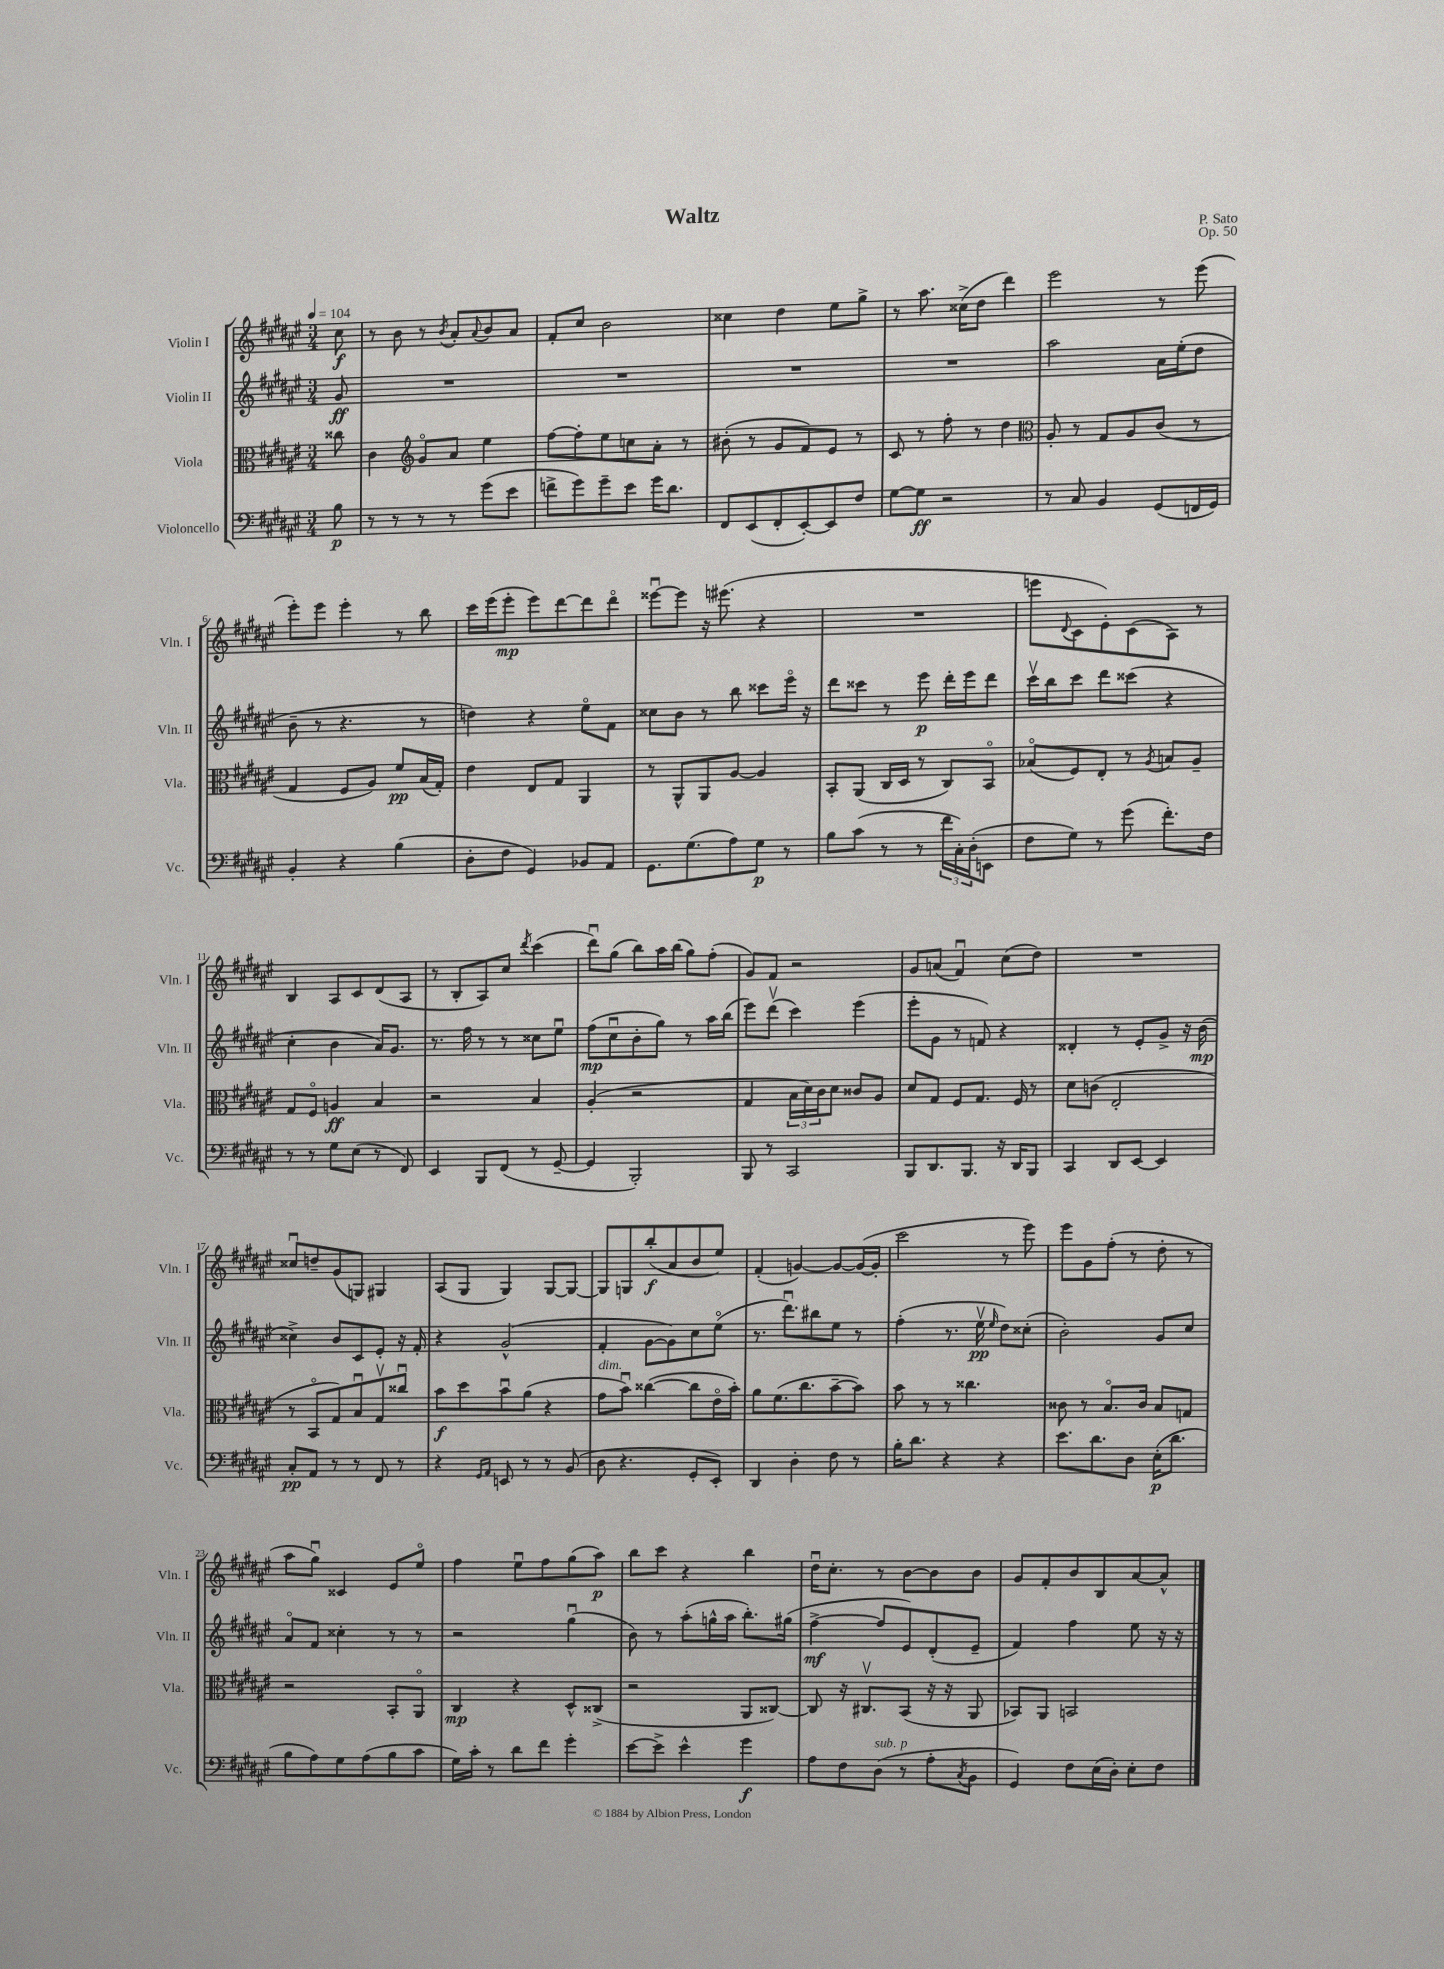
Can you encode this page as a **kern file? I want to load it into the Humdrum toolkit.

**kern	**kern	**kern	**kern
*staff4	*staff3	*staff2	*staff1
*clefF4	*clefC3	*clefG2	*clefG2
*k[f#c#g#d#a#e#]	*k[f#c#g#d#a#e#]	*k[f#c#g#d#a#e#]	*k[f#c#g#d#a#e#]
*M3/4	*M3/4	*M3/4	*M3/4
*MM104	*MM104	*MM104	*MM104
8B\	8cc##\	8g#/	8cc#\
=	=	=	=
8r	4c#\	2.r	8r
8r	.	.	8b\
*	*clefG2	*	*
8r	8g#o/L	.	8r
.	.	.	8qb/
8r	8a#/J	.	8a#'/L
.	.	.	8qqa#/
(8g#\L	4ee#\	.	8b/
8e#\J	.	.	8a#/J
=	=	=	=
8f^\L	[8ff#\L	2.r	8f#'/L
8g#\)	8ff#'\]	.	8cc#/J
8g#~\	8ee#\	.	2b\
8e#\J	8cc\	.	.
16g#\LK	8a#'\J	.	.
8.d#\J	.	.	.
.	8r	.	.
=	=	=	=
8FF#/L	(8b#'\	2.r	4cc##\
(8EE#/	8r	.	.
8FF#'/	8g#/L	.	4dd#\
[8EE#'/)	8f#/)	.	.
8EE#/]	8e#/J	.	8ee#\L
8F#/J	8r	.	8gg#^\J
=	=	=	=
[8G#\L	8c#/	2.r	8r
8G#\]J	8r	.	8.aa#\
2r	8ff#'\	.	.
.	.	.	(16cc##^\LK
.	8r	.	8dd#\J
.	4dd#\	.	4ddd#\)
=	=	=	=
*	*clefC3	*	*
8r	8A#'/	2aa#\	2eee#\
8C#/	8r	.	.
4BB/	8G#/L	.	.
.	8A#/	.	.
(8GG#/L	(8c#/J	16a#\LL	8r
.	.	(16ee#'\J	.
16FF/L	8r	8dd#\J	(8eee#\
16GG#/JJ)	.	.	.
=	=	=	=
4BB'/	4G#/	8b~\	8eee#'\L)
.	.	8r	8eee#\J
4r	8F#/L	4.r	4eee#'\
.	8A#/J)	.	.
(4B\	8f#/L	.	8r
.	(16B/L	8r	8bb\
.	16G#'/JJ)	.	.
=	=	=	=
8D#'\L	4e#\	4dd\)	16ccc#\LL
.	.	.	(16eee#\J
8F#\J	.	.	8eee#'\J
4GG#/)	8E#/L	4r	8eee#\L)
.	8G#/J	.	[8ddd#\
8BB-/L	4AA#/	8ee#o\L	8ddd#\]
8AA#/J	.	8f#\J	8ddd#o\J
=	=	=	=
8.GG#\L	8r	8cc##\L	[8eee##u\L
.	8AA#^^/L	8b\J	8eee##\]J
(8.G#\	.	.	.
.	8AA#/	8r	16r
.	.	.	(8.eee#\
8A#\)	[8A#/J	8bb\	.
8G#\J	4A#/]	8ccc##\L	4r
8r	.	16eee#o\Jk	.
.	.	16r	.
=	=	=	=
8B\L	8BB'/L	8ddd#\L	2.r
(8c#\J	(8AA#/J	8ccc##\J	.
8r	16C#/LL	8r	.
.	16D#/JJ	.	.
8r	8r	8eee#\	.
24f#\LL	8C#/L)	16ddd#'\LL	.
24C#'\)	.	.	.
.	.	16eee#\J	.
(24D#'\J	.	.	.
8EE\J	8BBo/J	8ddd#\J	.
=	=	=	=
8F#\L	(8B-o/L	16ccc#v\LL	8eee\L
.	.	16bb\J	.
.	.	.	8qqd#/
8G#\J)	8F#/)	8ccc#\J	8c#\
8r	8E#'/J	8ddd#\L	8e#'\)
(8g#\	8r	(8ccc##\J	(8c#\
.	8qA#/	.	.
8.f#'\L)	8B/L	4r	8A#\J)
.	8A#~/J	.	8r
16F#\Jk	.	.	.
=	=	=	=
8r	8G#/L	4cc#'\	4B/
8r	8F#o/J	.	.
8G#\L	4A/	4b\	8A#/L
(8E#\J	.	.	8c#/
8r	4B/	16a#/LK)	(8d#/
.	.	8.g#/J	.
8FF#/)	.	.	8A#/J
=	=	=	=
4EE#/	2r	8.r	8r
.	.	.	8B'/L
.	.	16ff#\	.
8BBB/L	.	8r	8A#/)
(8FF#/J	.	8r	8cc#/J
.	.	.	8qddd#/
8r	4B/	8cc##\L	(4ccc#\
[8GG#~/	.	8ee#u\J	.
=	=	=	=
4GG#/]	(4A#'/	(8ff#\L	8ddd#u\L)
.	.	8cc#u\	(8gg#\J
2BBB'/)	2r	8b'\	8bb\L)
.	.	8gg#\J)	16aa#\L
.	.	.	(16bb\JJ
.	.	8r	8gg#\L)
.	.	16aa#\LL	(8ff#'\J
.	.	(16bb\JJ	.
=	=	=	=
8BBB/	4G#/	8eee#\L)	8g#/L)
8r	.	(8ddd#v\J	8f#/J
2CC#/	24B\LL	4ccc#\)	2r
.	24d#\)	.	.
.	24c#\J	.	.
.	8d#\J	.	.
.	8c##/L	(4eee#\	.
.	8A#/J	.	.
=	=	=	=
8BBB/L	8d#/L	8eee#'\L	8g#/L
8.DD#/	8G#/J	8g#\J	(8a/J
.	8F#/L	8r	4f#u/)
8.BBB/J	.	.	.
.	8.G#/J	8f/)	.
16r	.	4r	(8cc#\L
16DD#/LK	16F#/	.	.
8BBB/J	8r	.	8dd#\J)
=	=	=	=
4CC#/	8d#\L	4d##'/	2.r
.	(8c\J	.	.
8DD#/L	2E#'/	8r	.
[8EE#/J	.	8e#'/L	.
4EE#/]	.	8g#^/J	.
.	.	16r	.
.	.	(16b\	.
=	=	=	=
8C#'/L	8r	4cc##^\)	8cc##u/L
8AA#/J	8BBo/L	.	8dd~/
8r	8G#/)	8b/L	(8g#/
8r	8Bu/	8c#/	8G/J)
8FF#/	8G#v/	8e#'/J	4G#/
8r	8cc##u/J	16r	.
.	.	16f#'/	.
=	=	=	=
4r	8b\L	4r	(8A#/L
.	8dd#\	.	8G#/J
16qqGG#/LL	.	.	.
16qqAA#/JJ	.	.	.
8EE/	8bu\	(2g#^^/	4G#/)
8r	(8a#\J	.	.
8r	4r	.	[8G#/L
(8BB/	.	.	8G#/_J
=	=	=	=
8D#\	8g#\L	4f#'/	8G#/]L
4.r	8bu\J)	.	8G/
.	([4cc##\	[8g#\L	(8bb'/
.	.	8g#\])	8a#/
8GG#'/L	8cc##\]L	8cc#\	8b/
8EE#'/J)	16e#o\L	(8ee#o\J	8ee#/J)
.	16b'\JJ)	.	.
=	=	=	=
4DD#/	8a#\L	8.r	(4f#'/
.	(8.f#\	.	.
.	.	8.ddd#u\L)	.
4D#'\	.	.	[4g/)
.	8.cc#\	.	.
.	.	8bb#\	.
8F#\	[8b~\	8ee#\J	8g/_L
8r	8b\]J)	8r	(16g/_L
.	.	.	16g'/]JJ
=	=	=	=
16B'\LK	8b\	(4ff#'\	2ccc#\
8.d#\J	.	.	.
.	8r	.	.
4r	8r	8.r	.
.	4.cc##\	.	.
.	.	16ee#v\	.
.	.	16qqee#/	.
4r	.	8dd#\L)	8r
.	.	(8cc##'\J	8eee#\)
=	=	=	=
8.e#\L	8c##\	2b'\)	8eee#\L
.	8r	.	8g#\
8.d#\	.	.	.
.	8.Bo/L	.	(8ff#'\J
8D#\J	.	.	8r
.	16c##/Jk	.	.
(16E#'\LK	8B/L	8g#/L	8dd#'\
8.d#\J	.	.	.
.	8G/J	8cc#/J	8r
=	=	=	=
8B\L	2r	8a#o/L	8aa#\L
8A#\)	.	8f#/J	8gg#u\J)
8G#\	.	4cc##'\	4c##/
(8A#\	.	.	.
8B\	8BB'/L	8r	8e#/L
8c#\J	8AA#o/J	8r	8ee#o/J
=	=	=	=
16G#\LL)	4C#/	2r	4ff#\
16c#'\JJ	.	.	.
8r	.	.	.
8d#\L	4r	.	8ee#u\L
8f#\J	.	.	8ff#\
4g#'\	8D#^^/L	(4gg#u\	(8gg#\
.	(8C##^/J	.	8aa#\J)
=	=	=	=
[8e#\L	2r	8b\)	8bb\L
8e#^\]J	.	8r	8ccc#\J
4e#^^\	.	(8aa#'\L	4r
.	.	16gg^^\L	.
.	.	16aa#\JJ	.
4g#\	8AA#/L	8.bb'\L)	4bb\
.	[8C##/J)	.	.
.	.	(16gg#\Jk	.
=	=	=	=
8A#\L	8C##/]	[4ff#^\	16dd#u\LK
.	.	.	8.cc#'\J
8F#\	16r	.	.
.	8.C#v/L	.	.
(8D#\J	.	8ff#/]L	8r
8r	(8BB/J	8e#/)	[8b\L
8A#'\L	16r	(8d#'/	8b\]
.	16r	.	.
8qC#/	.	.	.
8BB\J	8AA#/	8e#~/J	8b\J
=	=	=	=
4GG#/)	8BB-/L)	4f#/)	8g#/L
.	8AA#/J	.	8f#'/
8F#\L	2BB/	4ff#\	8b/
(16E#\L	.	.	8B/
16D#'\JJ)	.	.	.
8E#'\L	.	8ee#\	[8a#/
8F#\J	.	16r	8a#^^/]J
.	.	16r	.
==	==	==	==
*-	*-	*-	*-
